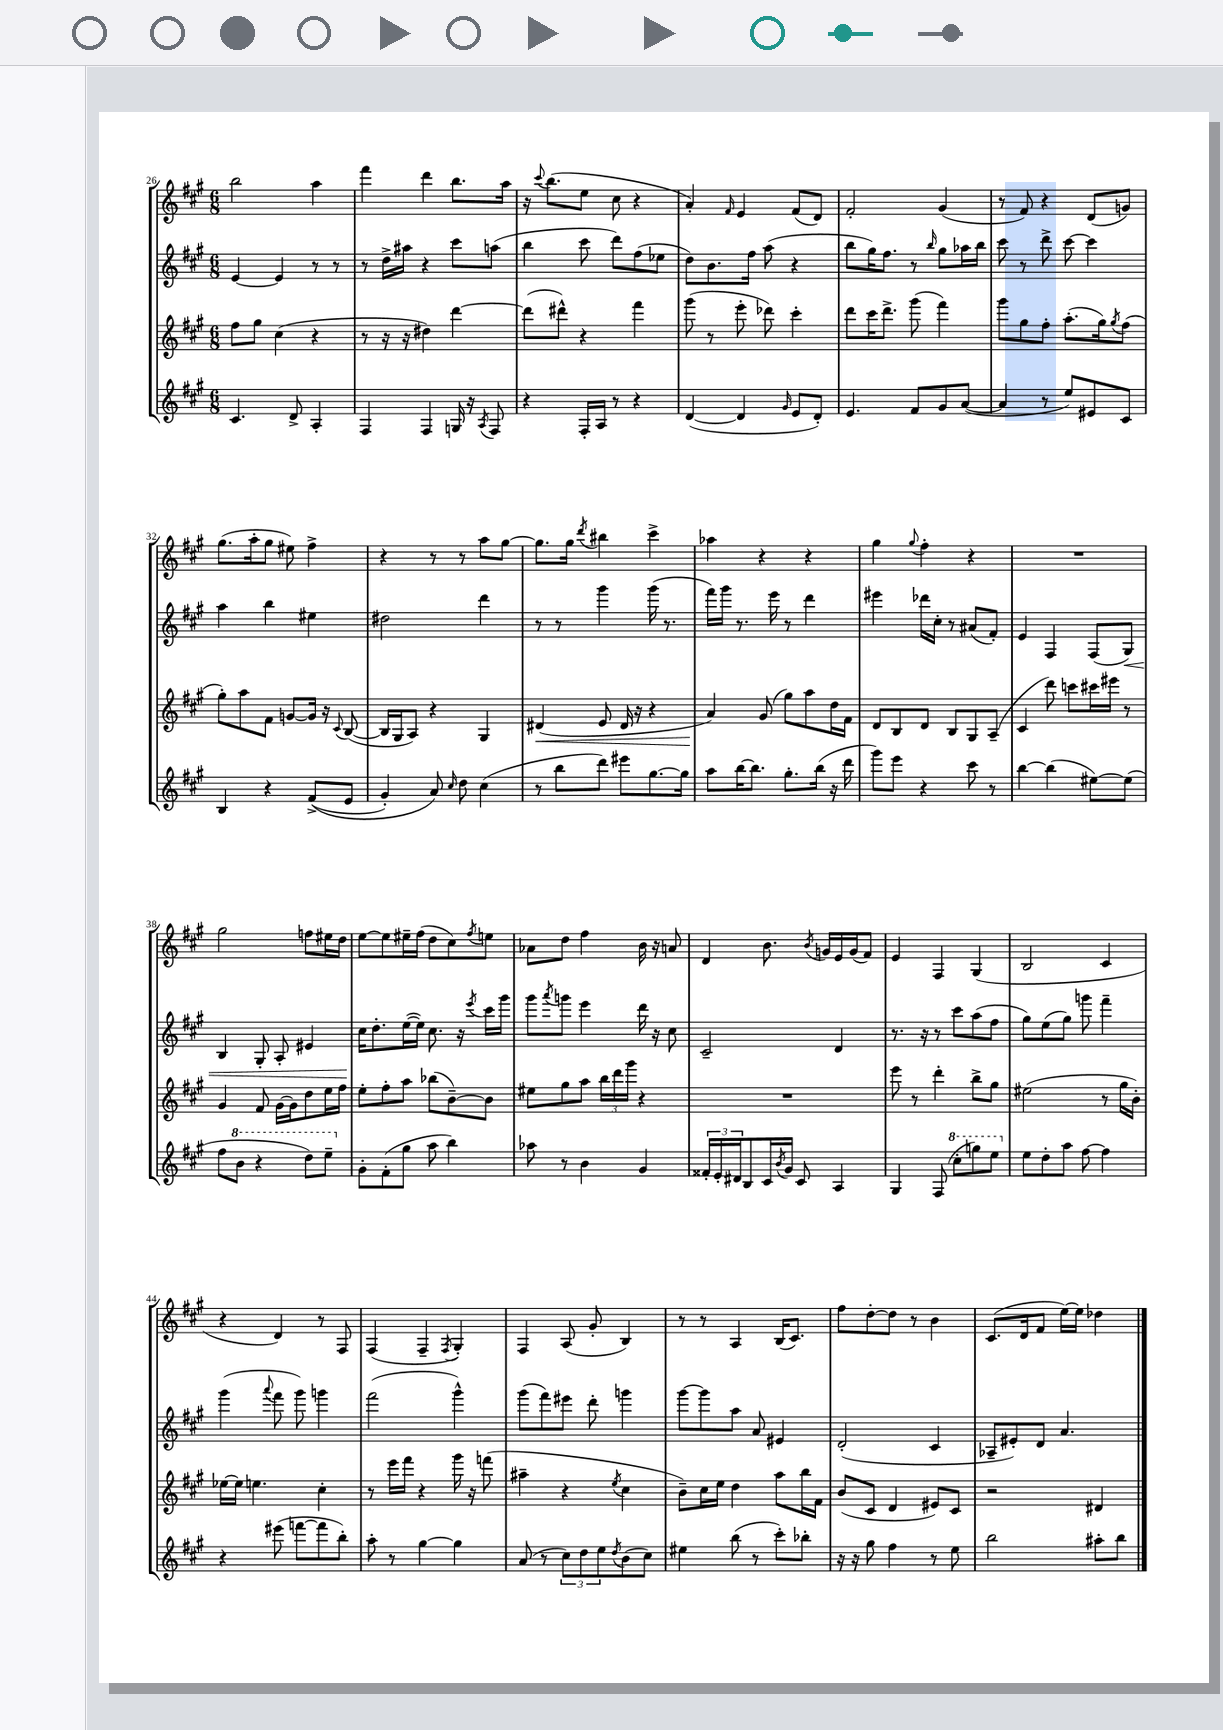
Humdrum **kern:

**kern	**kern	**kern	**kern
*staff4	*staff3	*staff2	*staff1
*clefG2	*clefG2	*clefG2	*clefG2
*k[f#c#g#]	*k[f#c#g#]	*k[f#c#g#]	*k[f#c#g#]
*M6/8	*M6/8	*M6/8	*M6/8
4.c#/	8ff#\L	[4e/	2bb\
.	8gg#\J	.	.
.	(4cc#\	4e/]	.
8d^/	.	.	.
4A'/	4r	8r	4aa\
.	.	8r	.
=	=	=	=
4F#/	8r	8r	4fff#\
.	16r	16dd^\LL	.
.	16r	16aa#\JJ	.
4F#/	4dd#\)	4r	4ddd\
16G/	[4ddd\	8ccc#\L	8.bb\L
16r	.	.	.
8qA/	.	.	.
8F#/	.	(8aa\J	.
.	.	.	16aa\Jk
=	=	=	=
4r	(8ddd\]L	4bb\	16r
.	.	.	8qqccc#/
.	.	.	(8.bb\L
.	8ddd#^^\J)	.	.
16F#'/LL	4r	8ccc#\	8ee\J
16A/JJ	.	.	.
8r	.	8ddd\L)	8cc#\
4r	4fff#\	(8ff#\	4r
.	.	8ee-\J	.
=	=	=	=
([4d/	(8ggg#\	8dd\L)	4a'/)
.	8r	8.b\	.
.	.	.	16qqf#/
4d/]	8eee'\	.	4e/
.	.	16ff#\Jk	.
.	8ddd-\)	(8aa\	.
16qqg#/	.	.	.
8e/L	4ccc#'\	4r	(8f#/L
8d'/J)	.	.	8d/J)
=	=	=	=
4.e/	8ddd\L	8bb\L	2f#'/
.	16ccc#\K	16gg#\K)	.
.	8.ddd^\J	8.ff#\J	.
8f#/L	(8ggg#\	8r	.
.	.	16qqbb/	.
8g#/	4fff#\)	8gg#\L	(4g#/
([8a/J	.	16aa-\L	.
.	.	16bb\JJ	.
=	=	=	=
4a/]	8ggg#\L	8ccc#\	8r
.	8gg#\	8r	8f#/)
8r	8ff#'\J	8ddd^\	4r
8ee/L)	(8.aa'\L	[8ccc#\	.
8e#/	.	4ccc#\]	(8d/L
.	16gg#\k)	.	.
.	8qgg#/	.	.
8c#/J	(8ff#\J	.	8g/J)
=	=	=	=
4B/	8gg#'\L)	4aa\	(8.gg#\L
.	8aa\	.	.
.	.	.	16aa'\k
4r	8f#\J	4bb\	8gg#\J
.	[8g/L	.	8ee#\)
&((8f#^/L	16g/]Jk	4ee#\	4ff#^\
.	16r	.	.
.	8qqc#/	.	.
8e/J	([8B/	.	.
=	=	=	=
4g#'/)	16B/]LL	2dd#\	4r
.	16G#/J	.	.
.	8A/J)	.	.
8a/&)	4r	.	8r
16qqcc#/	.	.	.
8dd\	.	.	8r
(4cc#\	4G#/	4ddd\	8aa\L
.	.	.	[8gg#\J
=	=	=	=
8r	(4d#/	8r	8.gg#\]L
8bb\L	.	8r	.
.	.	.	16gg#\Jk
.	.	.	8qddd/
8ddd\J)	8e/	4ggg#\	4bb#\
8eee#\L	16d#/	.	.
.	16r	.	.
[8.gg#\	4r	(16ggg#\	4ccc#^\
.	.	8.r	.
16gg#\]Jk	.	.	.
=	=	=	=
8aa\L	4a/)	16fff#\LL)	4aa-\
.	.	16ggg#\JJ	.
[16bb\K	.	8.r	.
8.bb\]J	.	.	.
.	(8g#/	.	4r
.	.	16eee\	.
8.gg#'\L	8gg#\L)	8r	.
.	8aa\	4ddd\	4r
(16bb\Jk	.	.	.
16r	16dd\L	.	.
16ddd\	16f#\JJ	.	.
=	=	=	=
8ggg#\L)	8d/L	4eee#\	4gg#\
8eee\J	8B/	.	.
.	.	.	8qqgg#/
4r	8d/J	16ddd-\LL	4ff#'\
.	.	16cc#'\JJ	.
.	8B/L	8r	.
8ccc#\	8G#/	(8a#/L	4r
8r	(8A~/J	8f#'/J)	.
=	=	=	=
[4bb\	4c#/	4e/	2.r
(4bb\]	8ddd\)	4F#/	.
.	8ccc\L	.	.
[8ee#\L)	16ccc#\L	(8F#/L	.
.	16eee#\JJ	.	.
(8ee#\]J	8r	8G#/J)	.
=	=	=	=
8ff#\L	4g#/	4B/	2gg#\
8bb\J	.	.	.
4r	8f#/	8G#'/	.
.	[16g#\LL	8A'/	.
.	16g#\]J	.	.
8ddd\L)	8dd\	4e#/	8ff\L
8eee~\J	16ee\L	.	16ee#\L
.	16ff#\JJ	.	16dd\JJ
=	=	=	=
8g#'\L	8ee'\L	16cc#\LK	[8ee\L
.	.	8.dd'\	.
(8f#'\	8ff#'\	.	8ee\]
8gg#\J	8aa\J	([16ee\L	16ee#~\L
.	.	16ee\]JJ)	(16ff#\JJ
8aa\	(8bb-\L	8.cc#\	8dd\L
4bb\)	[8b~\)	.	8cc#\)
.	.	16r	.
.	.	8qeee/	8qff#/
.	8b\]J	16ccc#\LL	8ee\J
.	.	16ggg#\JJ	.
=	=	=	=
8aa-\	8ee#\L	8ggg#\L	8a-\L
.	.	8qaaa/	.
8r	8gg#\	8ggg\J	8dd\J
4b\	8aa\J	4eee\	4ff#\
.	24bb\LL	.	.
.	24ddd\	.	.
.	24ggg#\JJ	.	.
4g#/	4r	16ddd\	16b\
.	.	16r	16r
.	.	8cc#\	8a/
=	=	=	=
24f##'/LL	2.r	2c#~/	4d/
24e'/	.	.	.
24d#/J	.	.	.
8B/	.	.	.
16c#/L	.	.	8.b\
8qb/	.	.	.
16g#/JJ	.	.	.
8c#/	.	.	.
.	.	.	8qb/
.	.	.	16g/LL
4A/	.	4d/	16e/
.	.	.	(16g/J
.	.	.	8f#/J)
=	=	=	=
4G#/	8eee\	8.r	4e/
.	8r	.	.
.	.	16r	.
(8F#/	4ddd'\	8r	4F#/
8ccc#'\L	.	8ccc#\L	.
8ggg\)	8bb^\L	(8aa\	(4G#/
8eee\J	8gg#\J	8ff#\J	.
=	=	=	=
8ee\L	(2ee#\	8gg#\L)	2B/
8dd'\	.	(8ee\	.
8aa\J	.	8gg#\J)	.
[8ff#\	.	8ggg\	.
4ff#\]	8r	4fff#~\	4c#/
.	16gg#\LL	.	.
.	16b'\JJ)	.	.
=	=	=	=
4r	[16ee-\LL	(4ggg#\	4r
.	16ee-\]JJ	.	.
.	4.ee\	.	.
.	.	8qqaaa/	.
(8eee#\	.	8fff#\	4d/)
[8fff\L	.	8ggg#\)	.
8fff\]	4cc#'\	4ggg\	8r
8bb'\J)	.	.	8F#/
=	=	=	=
8aa'\	8r	(2fff#\	(4F#/
8r	16eee\LL	.	.
.	16fff#\JJ	.	.
[4gg#\	4r	.	4F#~/
.	.	.	8qF#/
4gg#\]	16ggg#\	4ggg#^^\)	4G#'/)
.	16r	.	.
.	(8fff\	.	.
=	=	=	=
(8a/	4aa#~\	(8ggg#\L	4F#/
8r	.	8fff#\)	.
12cc#\L)	4r	8eee#\J	(8A/
12dd\	.	.	.
.	.	8ddd'\	8g#'/
12ee\	.	.	.
8qdd/	8qee/	.	.
(8b\	4cc#\	4ggg\	4B/)
8cc#\J)	.	.	.
=	=	=	=
4ee#\	8b~\L)	[8ggg#\L	8r
.	16cc#\L	8ggg#\]	8r
.	16ee\JJ	.	.
(8bb\	4dd\	8aa\J	4A/
8r	.	8a/	.
8ccc#'\L)	8aa\L	4e#/	(16B/LK
.	.	.	8.c#/J)
8bb-'\J	16bb\L	.	.
.	16f#\JJ	.	.
=	=	=	=
16r	(8b/L	(2d'/	8ff#\L
16r	.	.	.
8gg#\	8c#/J	.	[8dd'\
4ff#\	4d/	.	8dd\]J
.	.	.	8r
8r	8e#/L)	4c#/	4b\
8ee\	8c#/J	.	.
=	=	=	=
2bb\	2r	8A-~/L	(8.c#/L
.	.	8e#'/)	.
.	.	.	16d/k
.	.	8d/J	8f#/J
.	.	4.a/	[16ee\LL)
.	.	.	16ee\]JJ
8aa#'\L	4d#/	.	4dd-\
8bb\J	.	.	.
==	==	==	==
*-	*-	*-	*-
